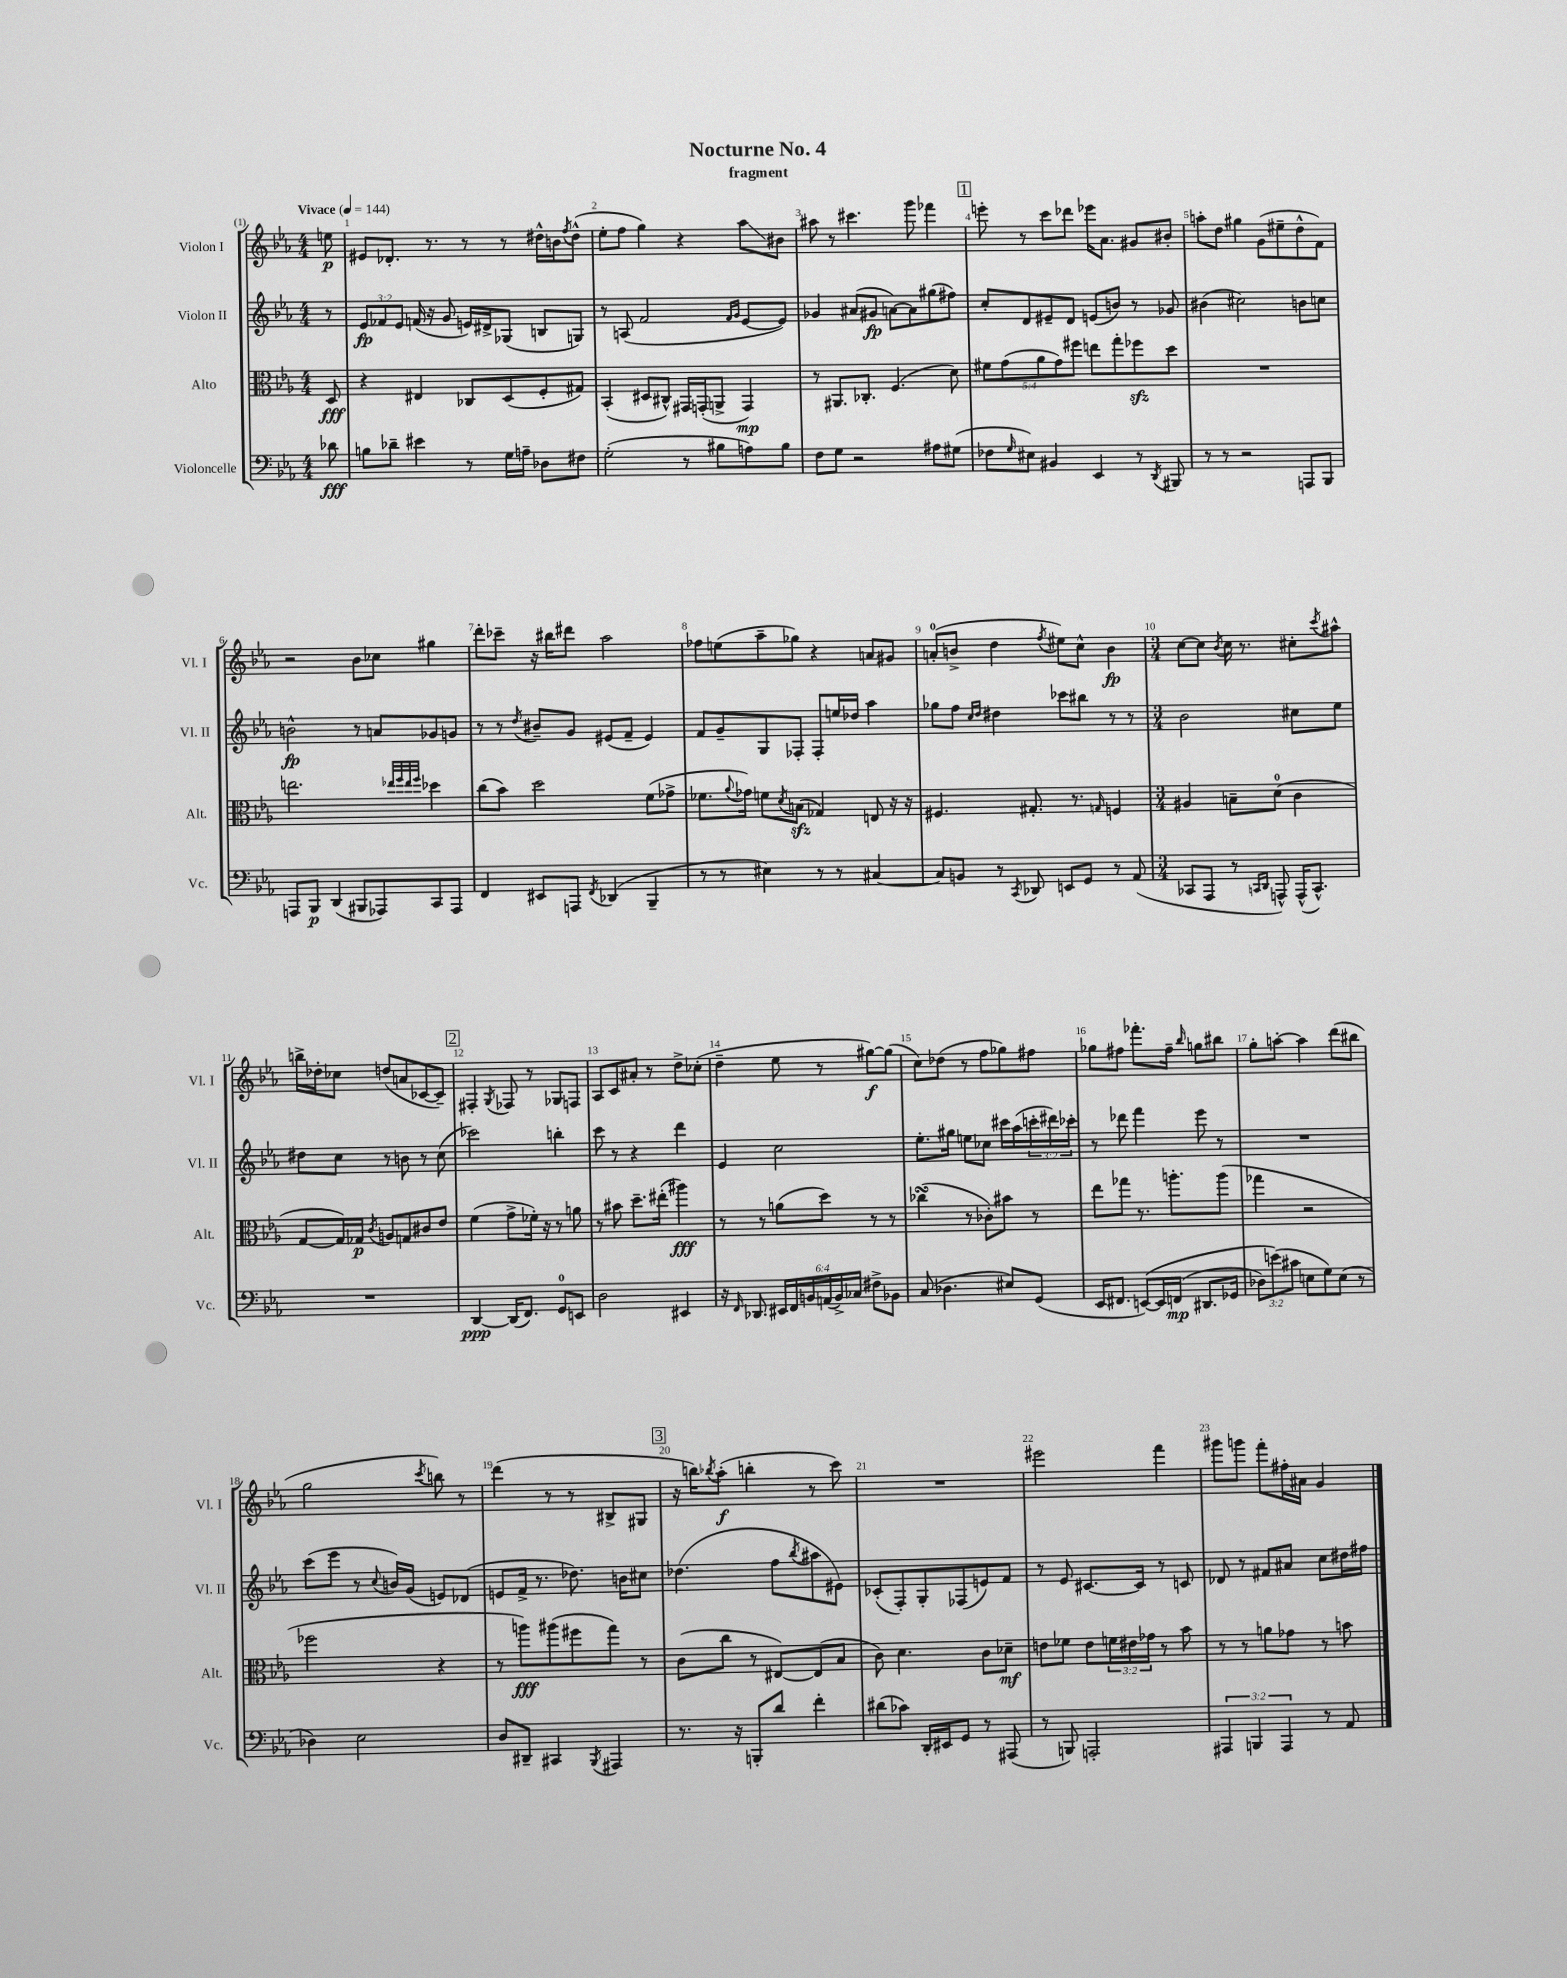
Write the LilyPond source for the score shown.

\header { title = "Nocturne No. 4" subtitle = "fragment" }
<<
\new StaffGroup <<
\new Staff = "s0" \with { instrumentName = "Violon I" shortInstrumentName = "Vl. I" } {
    \clef treble \key ees \major \numericTimeSignature \time 4/4 \partial 8 \tempo "Vivace" 4 = 144
    e''8\p |
    eis'8 des'8.-. r8. r8 r8 dis''16-^ b'16 \acciaccatura { f''8 } dis''8-^( |
    ees''8-. f''8 g''4) r4 aes''8\glissando bis'8 |
    ais''8 r8 cis'''4. g'''8 fes'''4 |
    \mark \markup { \box "1" } e'''8-. r8 c'''8 des'''8 ees'''16 aes'8. gis'8 bis'8-. |
    a''8-. d''8 gis''4 g'8( eis''8-- d''8-^ f'8) |
    r2 bes'8 ces''8 gis''4 |
    d'''8-. ces'''8-- r16 bis''16 dis'''8 aes''2 |
    fes''8 e''8( aes''8-- ges''8) r4 a'8 gis'8 |
    a'8-0-.( b'8-> d''4 \acciaccatura { f''8 } eis''8) c''8-^ b'4\fp |
    \numericTimeSignature \time 3/4 c''8~ c''8 \acciaccatura { bes'8 } c''16 r8. cis''8-. \acciaccatura { c'''8 } ais''8-^ |
    b''16-> des''16-. ces''8 d''8( a'8 ces'8~ ces'8--) |
    \mark \markup { \box "2" } fis4-. \acciaccatura { g8 } fes8 r8 ges8 f8 |
    aes8 c'8 ais'8-. r8 d''8-> ces''8-.( |
    d''4-- ees''8 r8 gis''8~\f) gis''8( |
    c''8) des''8( r8 f''8 ges''8) fis''8 |
    ges''8 fis''8 fes'''8.-. fis''16-- \grace { bes''16 } g''8 bis''8 |
    g''8-. a''8~-. a''4 d'''8( bis''8 |
    g''2 \acciaccatura { c'''8 } b''8) r8 |
    d'''4( r8 r8 bis8-> gis8 |
    \mark \markup { \box "3" } r16 b''16) \acciaccatura { bes''8 } aes''8-.\f( b''4-. r8 c'''8) |
    R2. |
    eis'''2 f'''4 |
    gis'''8 g'''8 f'''8-. fis''16-. ais'16 g'4 \bar "|." |
}
\new Staff = "s1" \with { instrumentName = "Violon II" shortInstrumentName = "Vl. II" } {
    \clef treble \key ees \major \numericTimeSignature \time 4/4 \override Staff.TupletNumber.text = #tuplet-number::calc-fraction-text \partial 8
    r8 |
    \tuplet 3/2 { ees'8\fp fes'8 ees'8 } f'16( r16 g'8 e'16) dis'16-> ges8( b8 g8) |
    r8 a8( f'2 \grace { f'16 g'16 } ees'8~ ees'8) |
    ges'4 ais'8( gis'8\fp a'8~) a'8 gis''8( fis''8) |
    \mark \markup { \box "1" } c''8-. d'8 eis'8-- d'8 e'8( b'8) r8 ges'8 |
    bis'4( cis''2) b'8 c''8 |
    b'2-^\fp r8 a'8 ges'8 g'8 |
    r8 r8 \acciaccatura { d''8 } bis'8-- g'8 eis'8( f'8-- eis'4) |
    f'8 g'8-- g8 fes8-. fes8-. e''16 des''16 aes''4 |
    ges''8 f''8 \grace { c''16 d''16 } dis''4 ces'''8 bis''8 r8 r8 |
    \numericTimeSignature \time 3/4 bes'2 cis''8 ees''8 |
    dis''8 c''8 r8 b'8 r8 c''8( |
    \mark \markup { \box "2" } ces'''2) b''4-. |
    c'''8 r8 r4 d'''4 |
    ees'4 c''2 |
    ees''8.-. gis''16 e''8 ces''8 cis'''16 aes''16( \tuplet 3/2 { c'''16-. dis'''16) ces'''16-. } |
    r8 des'''8 f'''4 ees'''8 r8 |
    R2. |
    c'''8( ees'''8 r8 \appoggiatura { c''8 } b'16) g'16( e'8) des'8( |
    e'8 f'16-> r8. des''8.) b'16 cis''8 |
    \mark \markup { \box "3" } des''4.( f''8 \acciaccatura { bes''8 } ais''8 eis'8) |
    ces'8-.( f8-.) g8-. fes8( e'8) f'8 |
    r8 ees'8 cis'8.~ cis'16 r8 c'8 |
    des'8 r8 fis'8 ais'8 c''8 dis''16 fis''16 \bar "|." |
}
\new Staff = "s2" \with { instrumentName = "Alto" shortInstrumentName = "Alt." } {
    \clef alto \key ees \major \numericTimeSignature \time 4/4 \override Staff.TupletNumber.text = #tuplet-number::calc-fraction-text \partial 8
    d8\fff |
    r4 eis4 ces8 d8( f8-. gis8) |
    bes,4-.( dis8 cis8-^) gis,16 g,16-.( a,8-> g,4\mp) |
    r8 ais,8. ces8.-. f4.( d'8) |
    \mark \markup { \box "1" } \tuplet 5/4 { fis'8 g'8( aes'8 g'8) fis''8 } e''8 g''8-. fes''8\sfz d''8 |
    R1 |
    e''2. \grace { ees''32 f''32 ees''32 f''32 } des''4 |
    c''8( bes'8) d''2 f'8( ges'8-> |
    fes'8. \appoggiatura { aes'8 } ges'16) f'8 \acciaccatura { d'8 } b8\sfz( ges4) e8 r16 r16 |
    fis4. gis8.-. r8. \grace { g16 } f4 |
    \numericTimeSignature \time 3/4 ais4 b8-- d'8-0( c'4 |
    g8~ g16) ges16\p \acciaccatura { c'8 } a8 g8 cis'8 ees'8 |
    \mark \markup { \box "2" } f'4( g'8-> fes'16-.) r16 r8 a'8 |
    r8 bis'8 d''8.-- eis''16-.( ais''4\fff) |
    r8 r8 a'8( d''8) r8 r8 |
    ces''4\turn( r8 ces'8-.) bis'8 r8 |
    ees''8 ges''8 r8. a''8.-. a''8( |
    ges''4 r2 |
    fes''2 r4 |
    r8 a''8\fff) ais''8( fis''8 g''8) r8 |
    \mark \markup { \box "3" } c'8( c''8 r8 eis8~) eis8( bes8 |
    c'8) d'4. c'8 des'8--\mf |
    e'8 fes'8 e'8 \tuplet 3/2 { f'16 eis'16 ges'16 } r8 bes'8 |
    r8 r8 a'8 ges'8 r8 b'8 \bar "|." |
}
\new Staff = "s3" \with { instrumentName = "Violoncelle" shortInstrumentName = "Vc." } {
    \clef bass \key ees \major \numericTimeSignature \time 4/4 \override Staff.TupletNumber.text = #tuplet-number::calc-fraction-text \partial 8
    des'8\fff |
    b8 des'8-- eis'4 r8 g16 a16-- des8 fis8 |
    g2-.( r8 bis8 a8) bis8 |
    f8 g8 r2 ais8 gis8( |
    \mark \markup { \box "1" } fes8 \grace { g16 } eis8) bis,4 ees,4 r8 \acciaccatura { d,8 } bis,,8 |
    r8 r8 r2 a,,8 bes,,8 |
    a,,8 bes,,8\p d,4( bis,,8 aes,,8) c,8 aes,,8 |
    f,4 eis,8 a,,8 \acciaccatura { f,8 } des,4( bes,,4-- |
    r8 r8 eis4) r8 r8 cis4~ |
    cis8 b,8 r8 \acciaccatura { c,8 } des,8 e,8 g,8 r8 aes,8( |
    \numericTimeSignature \time 3/4 ces,8 aes,,8 r8 \grace { c,16 d,16 } a,,8-^) a,,16-^( c,8.-^) |
    R2. |
    \mark \markup { \box "2" } d,4~\ppp d,16( f,8.) g,8-0 e,8 |
    d2 eis,4 |
    r16 \grace { f,16 } des,8. \tuplet 6/4 { eis,16 f,16 b,16 a,16( b,16->) ces16 } fis8-> bes,8 |
    c8( des4. eis8) g,8( |
    ees,16 fis,8. e,8~)\( e,16 f,16\mp( dis,8. ges,16 |
    \tuplet 3/2 { des8) e'8(\) cis'8 } e8 g8) e8( r8 |
    des4) ees2 |
    d8 dis,8-- cis,4 \acciaccatura { bes,,8 } ais,,4 |
    \mark \markup { \box "3" } r8. r16 b,,8-. d'8 f'4-. |
    dis'8( ces'8) d,16-. eis,16 g,8 r8 ais,,8( |
    r8 b,,8) a,,2-. |
    \tuplet 3/2 { ais,,4 b,,4 ais,,4 } r8 aes,8 \bar "|." |
}
>>
>>
\layout { \context { \Score \override BarNumber.break-visibility = ##(#f #t #t) barNumberVisibility = #all-bar-numbers-visible } }
